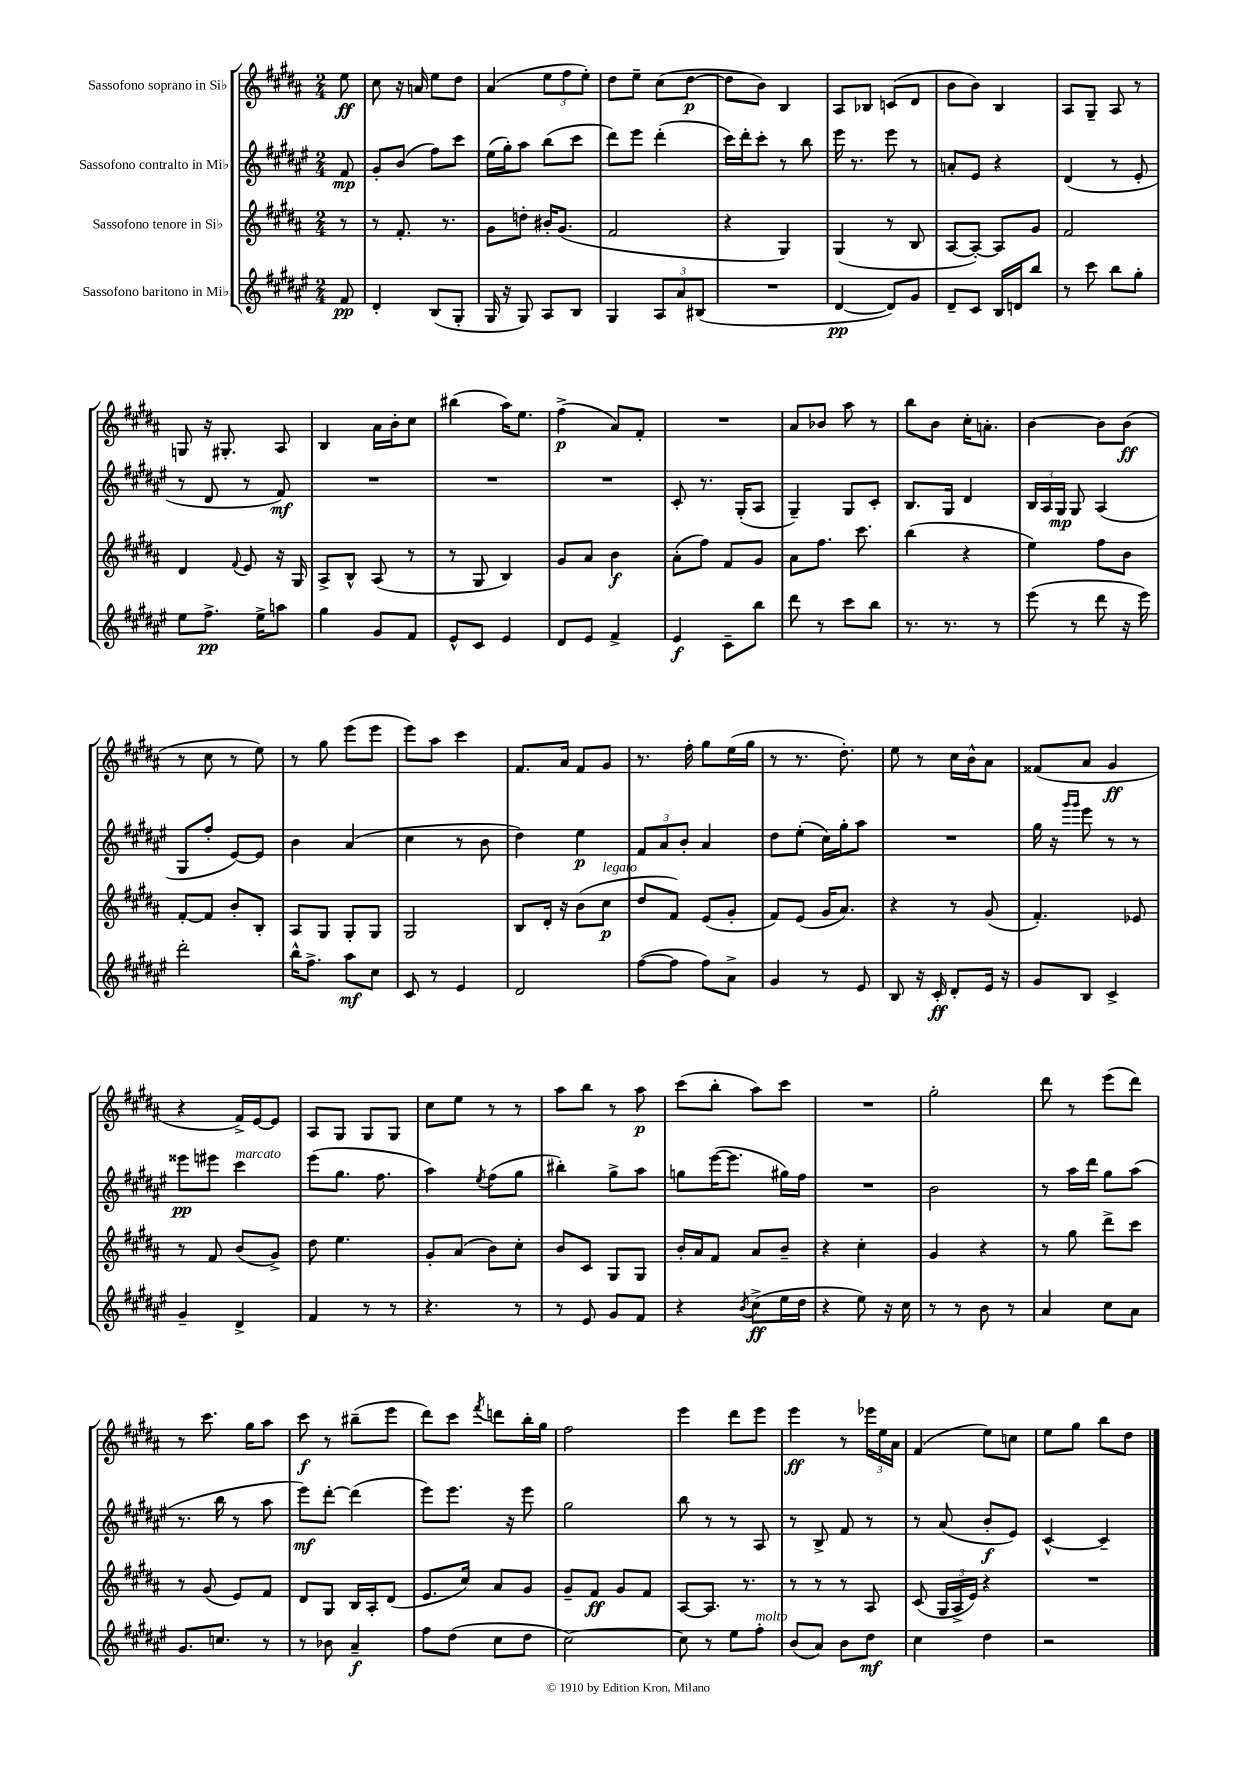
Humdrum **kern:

**kern	**kern	**kern	**kern
*staff4	*staff3	*staff2	*staff1
*clefG2	*clefG2	*clefG2	*clefG2
*k[f#c#g#d#a#e#]	*k[f#c#g#d#a#]	*k[f#c#g#d#a#e#]	*k[f#c#g#d#a#]
*M2/4	*M2/4	*M2/4	*M2/4
8f#	8r	8f#	8ee
=	=	=	=
4d#'	8r	8g#'	8cc#
.	8.f#'	(8b	16r
.	.	.	16a
(8B	.	8ff#)	8ee
.	8.r	.	.
8G#'	.	8ccc#	8dd#
=	=	=	=
16G#	8g#	(16ee#	(4a#
16r	.	16gg#')	.
8G#)	8dd'	8aa#	.
8A#	16b#'	(8bb	12ee
.	(8.g#	.	.
.	.	.	12ff#
8B	.	8ccc#	.
.	.	.	12ee')
=	=	=	=
4G#	2f#	8ddd#)	8dd#
.	.	8eee#	8ee~
12A#	.	(4ddd#'	(8cc#
12a#	.	.	.
.	.	.	[8dd#
(12B#	.	.	.
=	=	=	=
2r	4r	16ccc#)	8dd#]
.	.	16ddd#'	.
.	.	8ccc#'	8b)
.	4G#)	8r	4B
.	.	8bb	.
=	=	=	=
[4d#	(4G#	16eee#	8A#
.	.	8.r	.
.	.	.	8B-
8d#])	8r	8eee#	(8c
8g#	8B	8r	8d#
=	=	=	=
8d#~	[8A#	8a'	8b
8c#	8A#'_)	8e#	8b)
16B	8A#]	4r	4B
16d	.	.	.
8bb	8g#	.	.
=	=	=	=
8r	2f#	(4d#	8A#
8ccc#	.	.	8G#~
8bb	.	8r	8A#
8gg#'	.	8e#'	8r
=	=	=	=
8ee#	4d#	8r	8G
8.ff#^	.	8d#	16r
.	.	.	8.G#'
.	8qqf#	.	.
.	8e	8r	.
16ee#^	.	.	.
8aa	16r	8f#)	8A#
.	16G#	.	.
=	=	=	=
4gg#	8A#^	2r	4B
.	8B^^	.	.
8g#	(8A#	.	16a#
.	.	.	16b'
8f#	8r	.	8cc#
=	=	=	=
8e#^^	8r	2r	(4bb#
8c#	8G#	.	.
4e#	4B)	.	16aa#)
.	.	.	8.ee
=	=	=	=
8d#	8g#	2r	(4ff#^
8e#	8a#	.	.
4f#^	4b	.	8a#)
.	.	.	8f#'
=	=	=	=
4e#	(8a#'	8c#'	2r
.	8ff#)	8.r	.
8c#~	8f#	.	.
.	.	(16G#'	.
8bb	8g#	8A#	.
=	=	=	=
8ddd#	8a#	4G#~)	8a#
8r	8.ff#	.	8b-
8ccc#	.	8G#	8aa#
.	8.ccc#	.	.
8bb	.	8c#'	8r
=	=	=	=
8.r	(4bb	8.B	8bb
.	.	.	8b
8.r	.	16G#	.
.	4r	4d#	16cc#'
.	.	.	8.a'
8r	.	.	.
=	=	=	=
(8eee#	4ee)	24B	[4b
.	.	24A#	.
.	.	24G#	.
8r	.	8G#	.
8ddd#	8ff#	(4A#	8b]
16r	8b	.	(8b
16eee#)	.	.	.
=	=	=	=
2ddd#'	[8f#'	8G#	8r
.	8f#]	8ff#'	8cc#
.	8b'	[8e#)	8r
.	8B'	8e#]	8ee)
=	=	=	=
16bb^^	8A#	4b	8r
8.ff#^	.	.	.
.	8G#	.	8gg#
8aa#	8G#'	(4a#	(8eee
8cc#	8G#	.	8eee
=	=	=	=
8c#	2G#	4cc#	8eee)
8r	.	.	8aa#
4e#	.	8r	4ccc#
.	.	8b	.
=	=	=	=
2d#	8B	4dd#)	8.f#
.	16d#'	.	.
.	16r	.	16a#
.	(8b	4ee#	8f#
.	8cc#	.	8g#
=	=	=	=
([8ff#	8dd#	12f#	8.r
.	.	12a#	.
8ff#]	8f#)	.	.
.	.	12b'	.
.	.	.	16ff#'
8ff#)	(8e	4a#	8gg#
8a#^	8g#'	.	(16ee
.	.	.	16gg#
=	=	=	=
4g#	8f#)	8dd#	8r
.	(8e	(8ee#'	8.r
8r	16g#	16cc#)	.
.	8.a#)	16gg#'	8.dd#')
8e#	.	8aa#	.
=	=	=	=
8B	4r	2r	8ee
16r	.	.	8r
16c#'	.	.	.
8d#'	8r	.	16cc#
.	.	.	16b^^
16e#	(8g#	.	8a#
16r	.	.	.
=	=	=	=
8g#	4.f#')	16gg#	(8f##
.	.	16r	.
.	.	16qqggg#	.
.	.	16qqggg#	.
8B	.	8eee#	8a#
4c#^	.	8r	4g#
.	8e-	8r	.
=	=	=	=
4g#~	8r	8eee##	4r
.	8f#	8eee#	.
4d#^	(8b	4ccc#	16f#^)
.	.	.	[16e
.	8g#^)	.	8e]
=	=	=	=
4f#	8dd#	(8eee#	8A#
.	4.ee	8.gg#	8G#
8r	.	.	8G#
.	.	8.ff#	.
8r	.	.	8G#
=	=	=	=
4.r	8g#'	4aa#)	8cc#
.	(8a#	.	8ee
.	.	8qee#	.
.	8b)	(8ff#	8r
8r	8cc#'	8gg#	8r
=	=	=	=
8r	8b	4bb#')	8aa#
8e#	8c#	.	8bb
8g#	8G#	8gg#^	8r
8f#	8G#	8aa#	8aa#
=	=	=	=
4r	16b'	8gg	(8ccc#
.	16a#	.	.
.	8f#	([16eee#	8bb'
.	.	8.eee#]	.
8qb	.	.	.
(8cc#^	8a#	.	8aa#)
16ee#	8b~	16gg#)	8ccc#
16dd#	.	16ff#	.
=	=	=	=
4r	4r	2r	2r
8ee#)	4cc#'	.	.
16r	.	.	.
16cc#	.	.	.
=	=	=	=
8r	4g#	2b	2gg#'
8r	.	.	.
8b	4r	.	.
8r	.	.	.
=	=	=	=
4a#	8r	8r	8ddd#
.	8gg#	16aa#	8r
.	.	16ddd#	.
8cc#	8ddd#^	8gg#	(8eee
8a#	8ccc#	(8aa#	8ddd#)
=	=	=	=
8.g#	8r	8.r	8r
.	(8g#	.	8.ccc#
8.cc	.	16bb	.
.	8e)	8r	.
.	.	.	16gg#
8r	8f#	8aa#	8aa#
=	=	=	=
8r	8d#	8eee#)	8ccc#
8b-	8G#	[8ddd#'	8r
4a#~	16B	(4ddd#]	(8bb#~
.	16A#'	.	.
.	(8d#	.	8eee
=	=	=	=
8ff#	8.e	8eee#)	8ddd#)
(8dd#	.	8.eee#	8ccc#
.	16cc#)	.	.
.	.	.	8qfff#
8cc#	8a#	.	8ddd
.	.	16r	.
8dd#	8g#	8eee#	16bb'
.	.	.	16gg#
=	=	=	=
[2cc#)	8g#~	2gg#	2ff#
.	8f#	.	.
.	8g#	.	.
.	8f#	.	.
=	=	=	=
8cc#]	[8A#	8bb	4eee
8r	8.A#]	8r	.
8ee#	.	8r	8ddd#
.	8.r	.	.
8ff#'	.	8A#	8eee
=	=	=	=
(8b	8r	8r	4eee
8a#)	8r	8B^	.
8b	8r	8f#	8r
8dd#	8A#	8r	24eee-
.	.	.	24ee
.	.	.	24a#
=	=	=	=
4cc#	(8c#	8r	(4f#
.	24G#	(8a#	.
.	24A#^	.	.
.	24e)	.	.
4dd#	4r	8b'	8ee)
.	.	8e#)	8cc
=	=	=	=
2r	2r	[4c#^^	8ee
.	.	.	8gg#
.	.	4c#~]	8bb
.	.	.	8dd#
==	==	==	==
*-	*-	*-	*-
